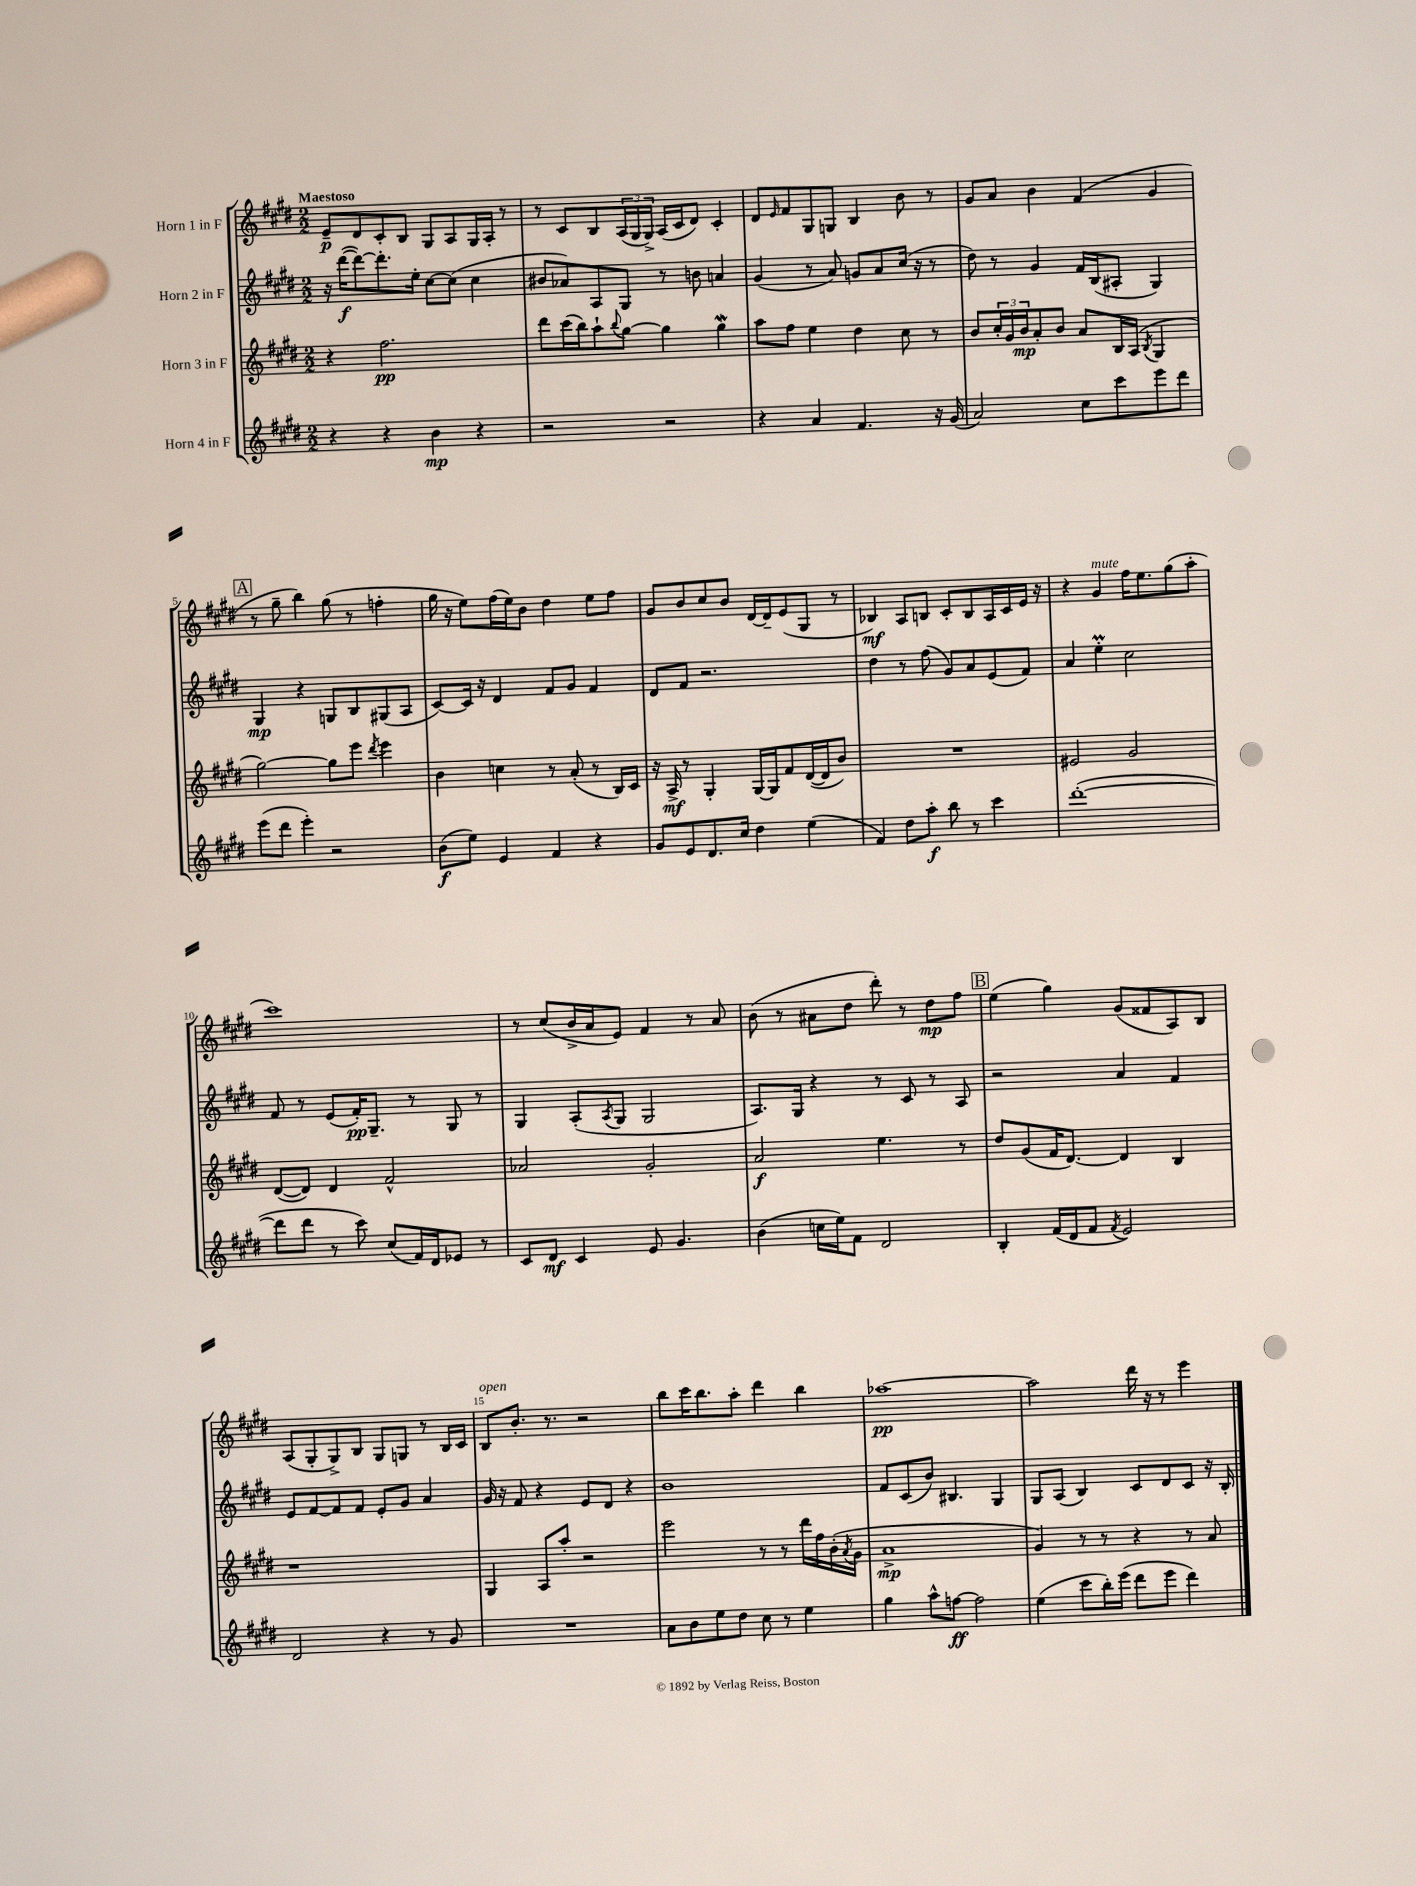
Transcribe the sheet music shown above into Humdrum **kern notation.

**kern	**dynam	**kern	**dynam	**kern	**dynam	**kern	**dynam
*part4	*part4	*part3	*part3	*part2	*part2	*part1	*part1
*staff4	*staff4	*staff3	*staff3	*staff2	*staff2	*staff1	*staff1
*I"Horn 4 in F	*	*I"Horn 3 in F	*	*I"Horn 2 in F	*	*I"Horn 1 in F	*
*clefG2	*	*clefG2	*	*clefG2	*	*clefG2	*
*k[f#c#g#d#]	*	*k[f#c#g#d#]	*	*k[f#c#g#d#]	*	*k[f#c#g#d#]	*
*M2/2	*	*M2/2	*	*M2/2	*	*M2/2	*
=1	=1	=1	=1	=1	=1	=1	=1
!	!	!	!	!	!	!LO:TX:a:B:t=Maestoso	!
4r	.	4r	.	16r	.	8e~/L	p
.	.	.	.	([16ddd#\KL	f	.	.
.	.	.	.	8ddd#\_)	.	8d#/	.
4r	.	2.ff#\	pp	8.ddd#'\]	.	8c#'/	.
.	.	.	.	.	.	8B/J	.
.	.	.	.	16ee'\Jk	.	.	.
4b\	mp	.	.	[8cc#\L	.	8G#/L	.
.	.	.	.	(8cc#\J]	.	8A/	.
4r	.	.	.	4cc#\	.	16G#/L	.
.	.	.	.	.	.	16A'/JJ	.
.	.	.	.	.	.	8r	.
=2	=2	=2	=2	=2	=2	=2	=2
2r	.	8ddd#\L	.	8b#X/L	.	8r	.
.	.	(16ccc#\L	.	8a-X/)	.	8c#/L	.
.	.	16bb\J)	.	.	.	.	.
.	.	8aa`\	.	8A/	.	8B/	.
.	.	8qqbb/	.	.	.	.	.
.	.	[8gg#\J	.	8G#/J	.	(24A/L	.
.	.	.	.	.	.	24G#/	.
.	.	.	.	.	.	24G#^/JJ)	.
2r	.	4gg#\]	.	8r	.	(16A/LL	.
.	.	.	.	.	.	16c#/J	.
.	.	.	.	8bn\	.	8d#/J)	.
.	.	4gg#W\	.	4an/	.	4c#'/	.
=3	=3	=3	=3	=3	=3	=3	=3
4r	.	8aa\L	.	(4g#/	.	8d#/L	.
.	.	.	.	.	.	16qqe/	.
.	.	8ff#\J	.	.	.	8f#/	.
4a/	.	4ee\	.	8r	.	8G#/	.
.	.	.	.	8a/)	.	8Gn/J	.
4.f#/	.	4dd#\	.	8gn/L	.	4B/	.
.	.	.	.	8a/	.	.	.
.	.	8cc#\	.	(16cc#/Jk	.	8b\	.
.	.	.	.	16r	.	.	.
16r	.	8r	.	8r	.	8r	.
(16g#/	.	.	.	.	.	.	.
=4	=4	=4	=4	=4	=4	=4	=4
2a/)	.	8b/L	.	8dd#\)	.	8g#/L	.
.	.	24cc#'/L	.	8r	.	8a/J	.
.	.	24g#/	.	.	.	.	.
.	.	24b/J	mp	.	.	.	.
.	.	8a'/	.	4g#/	.	4b\	.
.	.	8b/J	.	.	.	.	.
8cc#\L	.	8a/L	.	16f#/LL	.	(4f#/	.
.	.	.	.	(16B/J	.	.	.
8ccc#\	.	16B/L	.	8A#X'/J	.	.	.
.	.	(16A/JJ	.	.	.	.	.
.	.	8qB/	.	.	.	.	.
8eee\	.	4G#/	.	4G#/)	.	4g#/	.
8ddd#\J	.	.	.	.	.	.	.
!!LO:LB:g=z
!!LO:REH:place=s1:t=A
=5	=5	=5	=5	=5	=5	=5	=5
(8eee\L	.	[2gg#\)	.	4G#/	mp	8r	.
8ddd#\J	.	.	.	.	.	8gg#~\	.
4eee'\)	.	.	.	4r	.	4bb\)	.
2r	.	8gg#\L]	.	8Gn/L	.	(8gg#\	.
.	.	8eee\J	.	8B/	.	8r	.
.	.	8qddd#/	.	.	.	.	.
.	.	4eee\	.	(8G#X/	.	4ffn'\	.
.	.	.	.	8A/J	.	.	.
=6	=6	=6	=6	=6	=6	=6	=6
(8b\L	f	4b\	.	[8c#/L)	.	16gg#\	.
.	.	.	.	.	.	16r	.
8ee\J)	.	.	.	16c#/Jk]	.	8ee\L)	.
.	.	.	.	16r	.	.	.
4e/	.	4ccn\	.	4d#/	.	(16ff#\L	.
.	.	.	.	.	.	16ee\J)	.
.	.	.	.	.	.	8b\J	.
4f#/	.	8r	.	8f#/L	.	4dd#\	.
.	.	(8a'/	.	8g#/J	.	.	.
4r	.	8r	.	4f#/	.	8ee\L	.
.	.	16B/LL)	.	.	.	8ff#\J	.
.	.	16c#/JJ	.	.	.	.	.
=7	=7	=7	=7	=7	=7	=7	=7
8g#/L	.	16r	.	8d#/L	.	8g#/L	.
.	.	16A^/	mf	.	.	.	.
8e/	.	8r	.	8f#/J	.	8b/	.
8.d#/	.	4G#'/	.	2.r	.	8cc#/	.
.	.	.	.	.	.	8b/J	.
16cc#/Jk	.	.	.	.	.	.	.
4dd#\	.	[16G#/LL	.	.	.	[16d#/LL	.
.	.	16G#/J]	.	.	.	16d#~/J]	.
.	.	8f#/	.	.	.	(8e/	.
(4ee\	.	([16d#/L	.	.	.	8G#/J	.
.	.	16d#/J]	.	.	.	.	.
.	.	8b/J)	.	.	.	8r	.
=8	=8	=8	=8	=8	=8	=8	=8
4f#/)	.	1r	.	4dd#\	.	4B-X/)	mf
8dd#\L	.	.	.	8r	.	8A/L	.
8aa'\J	f	.	.	(8ff#\	.	8Bn/J	.
8bb\	.	.	.	8g#/L)	.	8c#'/L	.
8r	.	.	.	8a/	.	8B/	.
4ccc#\	.	.	.	(8e/	.	16A/L	.
.	.	.	.	.	.	16c#/	.
.	.	.	.	8f#/J)	.	16e/JJ	.
.	.	.	.	.	.	16r	.
=9	=9	=9	=9	=9	=9	=9	=9
([1ddd#'	.	2e#X/	.	4a/	.	4r	.
!	!	!	!	!	!	!LO:TX:a:i:t=mute	!
.	.	.	.	4eeM'\	.	4g#/	.
.	.	2g#/	.	2cc#\	.	16ff#\KL	.
.	.	.	.	.	.	8.ee\	.
.	.	.	.	.	.	(8gg#\	.
.	.	.	.	.	.	8aa'\J	.
!!LO:LB:g=z
=10	=10	=10	=10	=10	=10	=10	=10
8ddd#\L]	.	([8d#/L	.	8f#/	.	1ccc#)	.
8ddd#\J	.	8d#/J])	.	8r	.	.	.
8r	.	4d#/	.	(8e/L	.	.	.
8ccc#\)	.	.	.	16f#'/K)	pp	.	.
.	.	.	.	8.G#~/J	.	.	.
(8cc#/L	.	2f#^^/	.	.	.	.	.
16f#/L)	.	.	.	8r	.	.	.
16d#/J	.	.	.	.	.	.	.
8e-X/J	.	.	.	8G#/	.	.	.
8r	.	.	.	8r	.	.	.
=11	=11	=11	=11	=11	=11	=11	=11
8c#/L	.	2a-X/	.	4G#/	.	8r	.
8d#/J	mf	.	.	.	.	(8cc#/L	.
4c#/	.	.	.	(8A'/L	.	16b^/L	.
.	.	.	.	.	.	16a/J	.
.	.	.	.	8qA/	.	.	.
.	.	.	.	8G#/J	.	8e/J)	.
8e/	.	2g#'/	.	2G#/	.	4f#/	.
4.g#/	.	.	.	.	.	.	.
.	.	.	.	.	.	8r	.
.	.	.	.	.	.	8a/	.
=12	=12	=12	=12	=12	=12	=12	=12
(4b\	.	2a/	f	8.A/L)	.	(8b\	.
.	.	.	.	.	.	8r	.
.	.	.	.	16G#/Jk	.	.	.
16ccn\LL	.	.	.	4r	.	8a#X\L	.
16ee\J)	.	.	.	.	.	.	.
8f#\J	.	.	.	.	.	8dd#\J	.
2d#/	.	4.ee\	.	8r	.	8ddd#'\)	.
.	.	.	.	8c#/	.	8r	.
.	.	.	.	8r	.	8dd#\L	mp
.	.	8r	.	8A/	.	8ff#\J	.
!!LO:REH:place=s1:t=B
=13	=13	=13	=13	=13	=13	=13	=13
4B'/	.	8dd#/L	.	2r	.	(4ee\	.
.	.	(8g#/	.	.	.	.	.
(16f#/LL	.	16f#/K	.	.	.	4gg#\)	.
16d#/J	.	[8.d#/J)	.	.	.	.	.
8f#/J	.	.	.	.	.	.	.
8qf#/	.	.	.	.	.	.	.
2e/)	.	4d#/]	.	4a/	.	(8g#/L	.
.	.	.	.	.	.	8f##X/	.
.	.	4B/	.	4f#/	.	8A/)	.
.	.	.	.	.	.	8B/J	.
!!LO:LB:g=z
=14	=14	=14	=14	=14	=14	=14	=14
2d#/	.	1r	.	8e/L	.	(8A/L	.
.	.	.	.	[8f#/	.	8G#'/	.
.	.	.	.	8f#/]	.	8G#^/)	.
.	.	.	.	8f#/J	.	8B/J	.
4r	.	.	.	8e'/L	.	8G#/L	.
.	.	.	.	8g#/J	.	8Gn/J	.
8r	.	.	.	4a/	.	8r	.
8g#/	.	.	.	.	.	16B/LL	.
.	.	.	.	.	.	16c#/JJ	.
=15	=15	=15	=15	=15	=15	=15	=15
!	!	!	!	!	!	!LO:TX:a:i:t=open	!
1r	.	4G#/	.	16g#/	.	8B/L	.
.	.	.	.	16r	.	.	.
.	.	.	.	8f#/	.	8.b'/J	.
.	.	8A/L	.	4r	.	.	.
.	.	.	.	.	.	8.r	.
.	.	8aa'/J	.	.	.	.	.
.	.	2r	.	8e/L	.	2r	.
.	.	.	.	8d#/J	.	.	.
.	.	.	.	4r	.	.	.
=16	=16	=16	=16	=16	=16	=16	=16
8a\L	.	2eee\	.	1b	.	8bb\L	.
8b\	.	.	.	.	.	16ccc#\K	.
.	.	.	.	.	.	8.bb\	.
8ee\	.	.	.	.	.	.	.
8dd#\J	.	.	.	.	.	8aa'\J	.
8cc#\	.	8r	.	.	.	4ddd#\	.
8r	.	8r	.	.	.	.	.
4ee\	.	16ddd#\LL	.	.	.	4bb\	.
.	.	16ff#\	.	.	.	.	.
.	.	(16b'\	.	.	.	.	.
.	.	8qa/	.	.	.	.	.
.	.	16g#\JJ	.	.	.	.	.
=17	=17	=17	=17	=17	=17	=17	=17
4gg#\	.	1a^	mp	8f#/L	.	[1aa-X	pp
.	.	.	.	(8c#/	.	.	.
8aa^^\L	.	.	.	8b/J)	.	.	.
[8ffn\J	ff	.	.	4.B#X/	.	.	.
2ff\]	.	.	.	.	.	.	.
.	.	.	.	4G#/	.	.	.
=18	=18	=18	=18	=18	=18	=18	=18
(4ee\	.	4g#/)	.	8G#/L	.	2aa-\]	.
.	.	.	.	(8A/J	.	.	.
8ccc#\L	.	8r	.	4B/)	.	.	.
16bb'\L)	.	8r	.	.	.	.	.
(16eee\JJ	.	.	.	.	.	.	.
8ddd#\L	.	4r	.	8c#/L	.	16ddd#\	.
.	.	.	.	.	.	16r	.
8eee\J	.	.	.	8d#/	.	8r	.
4ddd#\)	.	8r	.	8c#/J	.	4eee\	.
.	.	8a/	.	16r	.	.	.
.	.	.	.	16B'/	.	.	.
==	==	==	==	==	==	==	==
*-	*-	*-	*-	*-	*-	*-	*-
